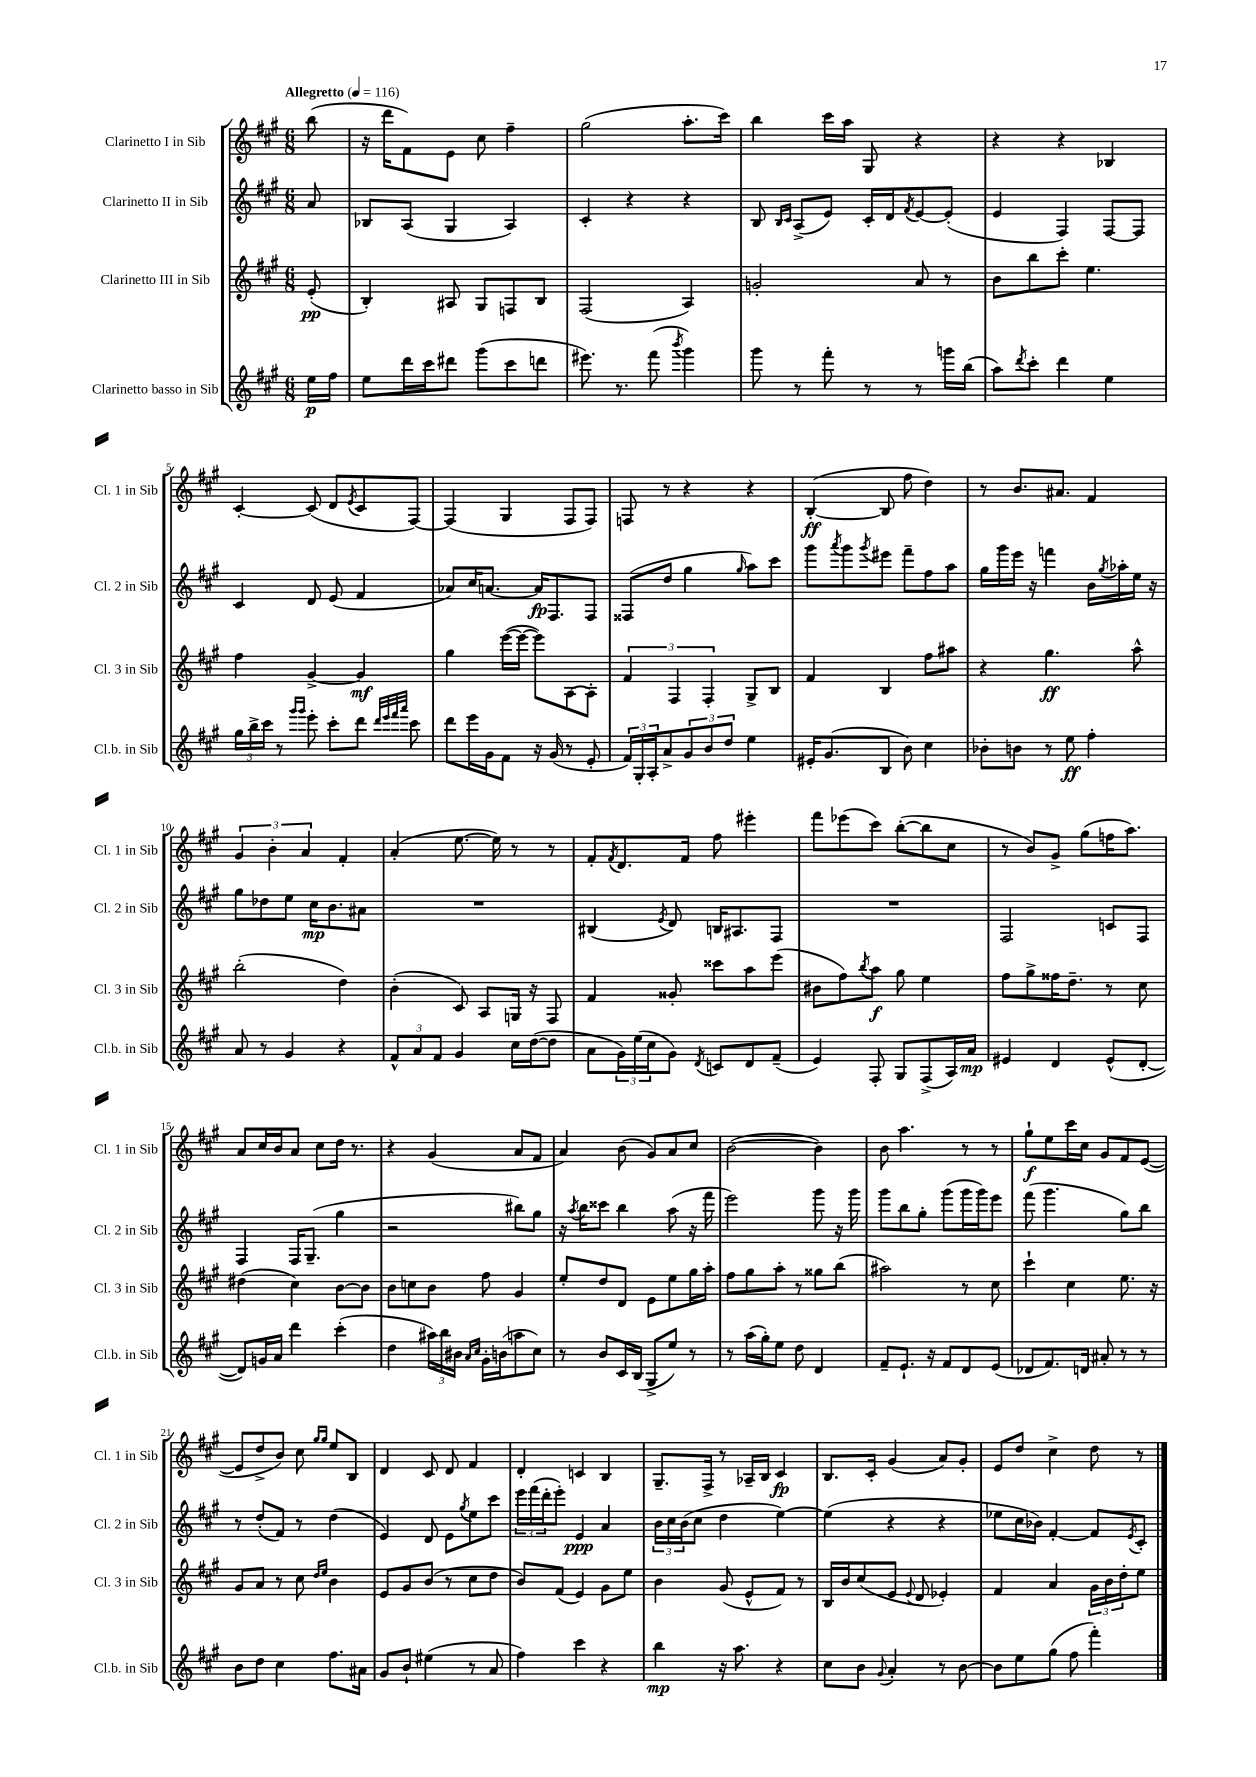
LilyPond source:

<<
\new StaffGroup <<
\new Staff = "s0" \with { instrumentName = "Clarinetto I in Sib" shortInstrumentName = "Cl. 1 in Sib" } {
    \clef treble \key a \major \numericTimeSignature \time 6/8 \partial 8 \tempo "Allegretto" 4 = 116
    b''8( |
    r16 d'''16 fis'8) e'8 cis''8 fis''4-- |
    gis''2( a''8.-. cis'''16) |
    b''4 cis'''16 a''16 gis8 r4 |
    r4 r4 bes4 |
    cis'4~-. cis'8( d'8 \acciaccatura { e'8 } cis'8 fis8~) |
    fis4( gis4 fis8 fis8) |
    f8 r8 r4 r4 |
    b4~-.\ff( b8 fis''8 d''4) |
    r8 b'8. ais'8. fis'4 |
    \tuplet 3/2 { gis'4 b'4-. a'4 } fis'4-. |
    a'4-.( e''8.~ e''16) r8 r8 |
    fis'8-. \acciaccatura { fis'8 } d'8. fis'16 fis''8 eis'''4-. |
    fis'''8 ees'''8( cis'''8) b''8~-.( b''8 cis''8 |
    r8 b'8) gis'8-> gis''8( f''16 a''8.) |
    a'8 cis''16 b'16 a'8 cis''8 d''16 r8. |
    r4 gis'4( a'8 fis'8 |
    a'4) b'8( gis'8) a'8 cis''8 |
    b'2~( b'4) |
    b'8 a''4. r8 r8 |
    gis''8-!\f e''8 cis'''16 cis''16 gis'8 fis'8 e'8~( |
    e'8 d''8-> b'8) cis''8 \grace { gis''16 gis''16 } e''8 b8 |
    d'4 cis'8 d'8 fis'4 |
    d'4-. c'4 b4 |
    gis8.-- fis16-> r8 aes16-- b16 cis'4\fp |
    b8. cis'16-. gis'4( a'8) gis'8-. |
    e'8 d''8 cis''4-> d''8 r8 \bar "|." |
}
\new Staff = "s1" \with { instrumentName = "Clarinetto II in Sib" shortInstrumentName = "Cl. 2 in Sib" } {
    \clef treble \key a \major \numericTimeSignature \time 6/8 \partial 8
    a'8 |
    bes8 a8( gis4 a4) |
    cis'4-. r4 r4 |
    b8 \grace { b16 cis'16 } a8->( e'8) cis'16-. d'16 \acciaccatura { fis'8 } e'8~ e'8-.( |
    e'4 fis4) fis8~ fis8 |
    cis'4 d'8 e'8( fis'4 |
    aes'8) cis''16 a'8.~ a'16\fp fis8. fis8 |
    fisis8( d''8 gis''4 \grace { gis''16 } a''8) cis'''8 |
    gis'''8 \acciaccatura { a'''8 } gis'''8 \acciaccatura { gis'''8 } eis'''8 fis'''8-- fis''8 a''8 |
    gis''16 gis'''16 e'''16 r16 f'''4 b'16 \acciaccatura { gis''8 } aes''16-. e''16 r16 |
    gis''8 des''8 e''8 cis''16\mp b'8. ais'8 |
    R2. |
    bis4( \acciaccatura { e'8 } d'8) b16 ais8. fis8 |
    R2. |
    fis2 c'8 fis8 |
    fis4 fis16 gis8.--( gis''4 |
    r2 bis''8) gis''8 |
    r16 \acciaccatura { a''8 } b''16 cisis'''8 b''4 a''8( r16 fis'''16 |
    e'''2) gis'''8 r16 gis'''16 |
    gis'''8 b''8 gis''8-. gis'''8( gis'''16 gis'''16) e'''8 |
    fis'''8( gis'''4. gis''8) b''8 |
    r8 d''8-.( fis'8) r8 d''4( |
    e'4) d'8 e'8 \acciaccatura { gis''8 } e''8 cis'''8 |
    \tuplet 3/2 { e'''16 fis'''16( d'''16-. } e'''8-.) e'4\ppp a'4 |
    \tuplet 3/2 { b'16 cis''16 b'16( } cis''8 d''4 e''4~) |
    e''4( r4 r4 |
    ees''8 cis''16 bes'16) fis'4~-. fis'8 \acciaccatura { e'8 } cis'8-. \bar "|." |
}
\new Staff = "s2" \with { instrumentName = "Clarinetto III in Sib" shortInstrumentName = "Cl. 3 in Sib" } {
    \clef treble \key a \major \numericTimeSignature \time 6/8 \partial 8
    e'8-.\pp( |
    b4-.) ais8 gis8 f8 b8 |
    fis2( a4) |
    g'2-. a'8 r8 |
    b'8 b''8 cis'''8-. e''4. |
    fis''4 gis'4~-> gis'4\mf |
    gis''4 e'''16~( e'''16~ e'''8) a8~ a8-. |
    \tuplet 3/2 { fis'4 fis4 fis4-. } gis8-> b8 |
    fis'4 b4 fis''8 ais''8 |
    r4 gis''4.\ff a''8-^ |
    b''2-.( d''4) |
    b'4-.( cis'8) a8 g16 r16 fis8 |
    fis'4 gisis'8-. cisis'''8 a''8 e'''8( |
    bis'8 fis''8) \acciaccatura { b''8 } a''8\f gis''8 e''4 |
    fis''8 gis''8-> fisis''16 d''8.-- r8 cis''8 |
    dis''4( cis''4) b'8~ b'8 |
    b'8 c''8 b'8 fis''8 gis'4 |
    e''8-. d''8 d'8 e'8 e''8 gis''16 a''16-. |
    fis''8 gis''8 a''8-. r8 gisis''8 b''8( |
    ais''2) r8 cis''8 |
    cis'''4-! cis''4 e''8. r16 |
    gis'8 a'8 r8 cis''8 \grace { d''16 e''16 } b'4 |
    e'8 gis'8 b'8( r8 cis''8 d''8 |
    b'8) fis'8( e'4) gis'8 e''8 |
    b'4 gis'8( e'8-^ fis'8) r8 |
    b16 b'16 cis''8( e'8 \appoggiatura { e'8 } d'8 ees'4-.) |
    fis'4 a'4 \tuplet 3/2 { gis'16 b'16 d''16-. } e''8 \bar "|." |
}
\new Staff = "s3" \with { instrumentName = "Clarinetto basso in Sib" shortInstrumentName = "Cl.b. in Sib" } {
    \clef treble \key a \major \numericTimeSignature \time 6/8 \partial 8
    e''16\p fis''16 |
    e''8 d'''16 cis'''16 dis'''8 gis'''8( cis'''8 d'''8 |
    eis'''8.) r8. fis'''8( \acciaccatura { b'''8 } gis'''4) |
    gis'''8 r8 fis'''8-. r8 r8 g'''16 b''16( |
    a''8) \acciaccatura { d'''8 } cis'''8-. d'''4 e''4 |
    \tuplet 3/2 { gis''16 b''16-> cis'''16 } r8 \grace { gis'''16 gis'''16 } e'''8-. cis'''8-. d'''8 \grace { d'''32 e'''32 fis'''32 a'''32 } cis'''8 |
    d'''8 e'''16 gis'16 fis'8 r16 gis'16( r8 e'8-. |
    \tuplet 3/2 { fis'16) gis16-. a16-. } a'8-> \tuplet 3/2 { gis'8 b'8 d''8 } e''4 |
    eis'16-. gis'8.( b8 b'8) cis''4 |
    bes'8-. b'8 r8 e''8\ff fis''4-. |
    a'8 r8 gis'4 r4 |
    \tuplet 3/2 { fis'8-^ a'8 fis'8 } gis'4 cis''16 d''16~( d''8 |
    a'8 \tuplet 3/2 { gis'16) e''16( cis''16 } gis'8) \acciaccatura { d'8 } c'8 d'8 fis'8--( |
    e'4) fis8-. gis8 fis8->( a16) a'16\mp |
    eis'4 d'4 eis'8-^( d'8~-. |
    d'8) g'16 a'16 d'''4 cis'''4-.( |
    d''4 \tuplet 3/2 { ais''16) b''16 bis'16 } \grace { a'16 cis''16 } gis'16-. b'16( a''8 cis''8) |
    r8 b'8 cis'16 b16( gis8-> e''8) r8 |
    r8 a''16( gis''16-.) e''8 d''8 d'4 |
    fis'8-- e'8.-! r16 fis'8 d'8 e'8( |
    des'8 fis'8.) d'16 ais'8-. r8 r8 |
    b'8 d''8 cis''4 fis''8. ais'16 |
    gis'8 b'8-! eis''4( r8 a'8 |
    fis''4) cis'''4 r4 |
    b''4\mp r16 a''8. r4 |
    cis''8 b'8 \appoggiatura { gis'8 } a'4-. r8 b'8~ |
    b'8 e''8 gis''8( fis''8 fis'''4-.) \bar "|." |
}
>>
>>
